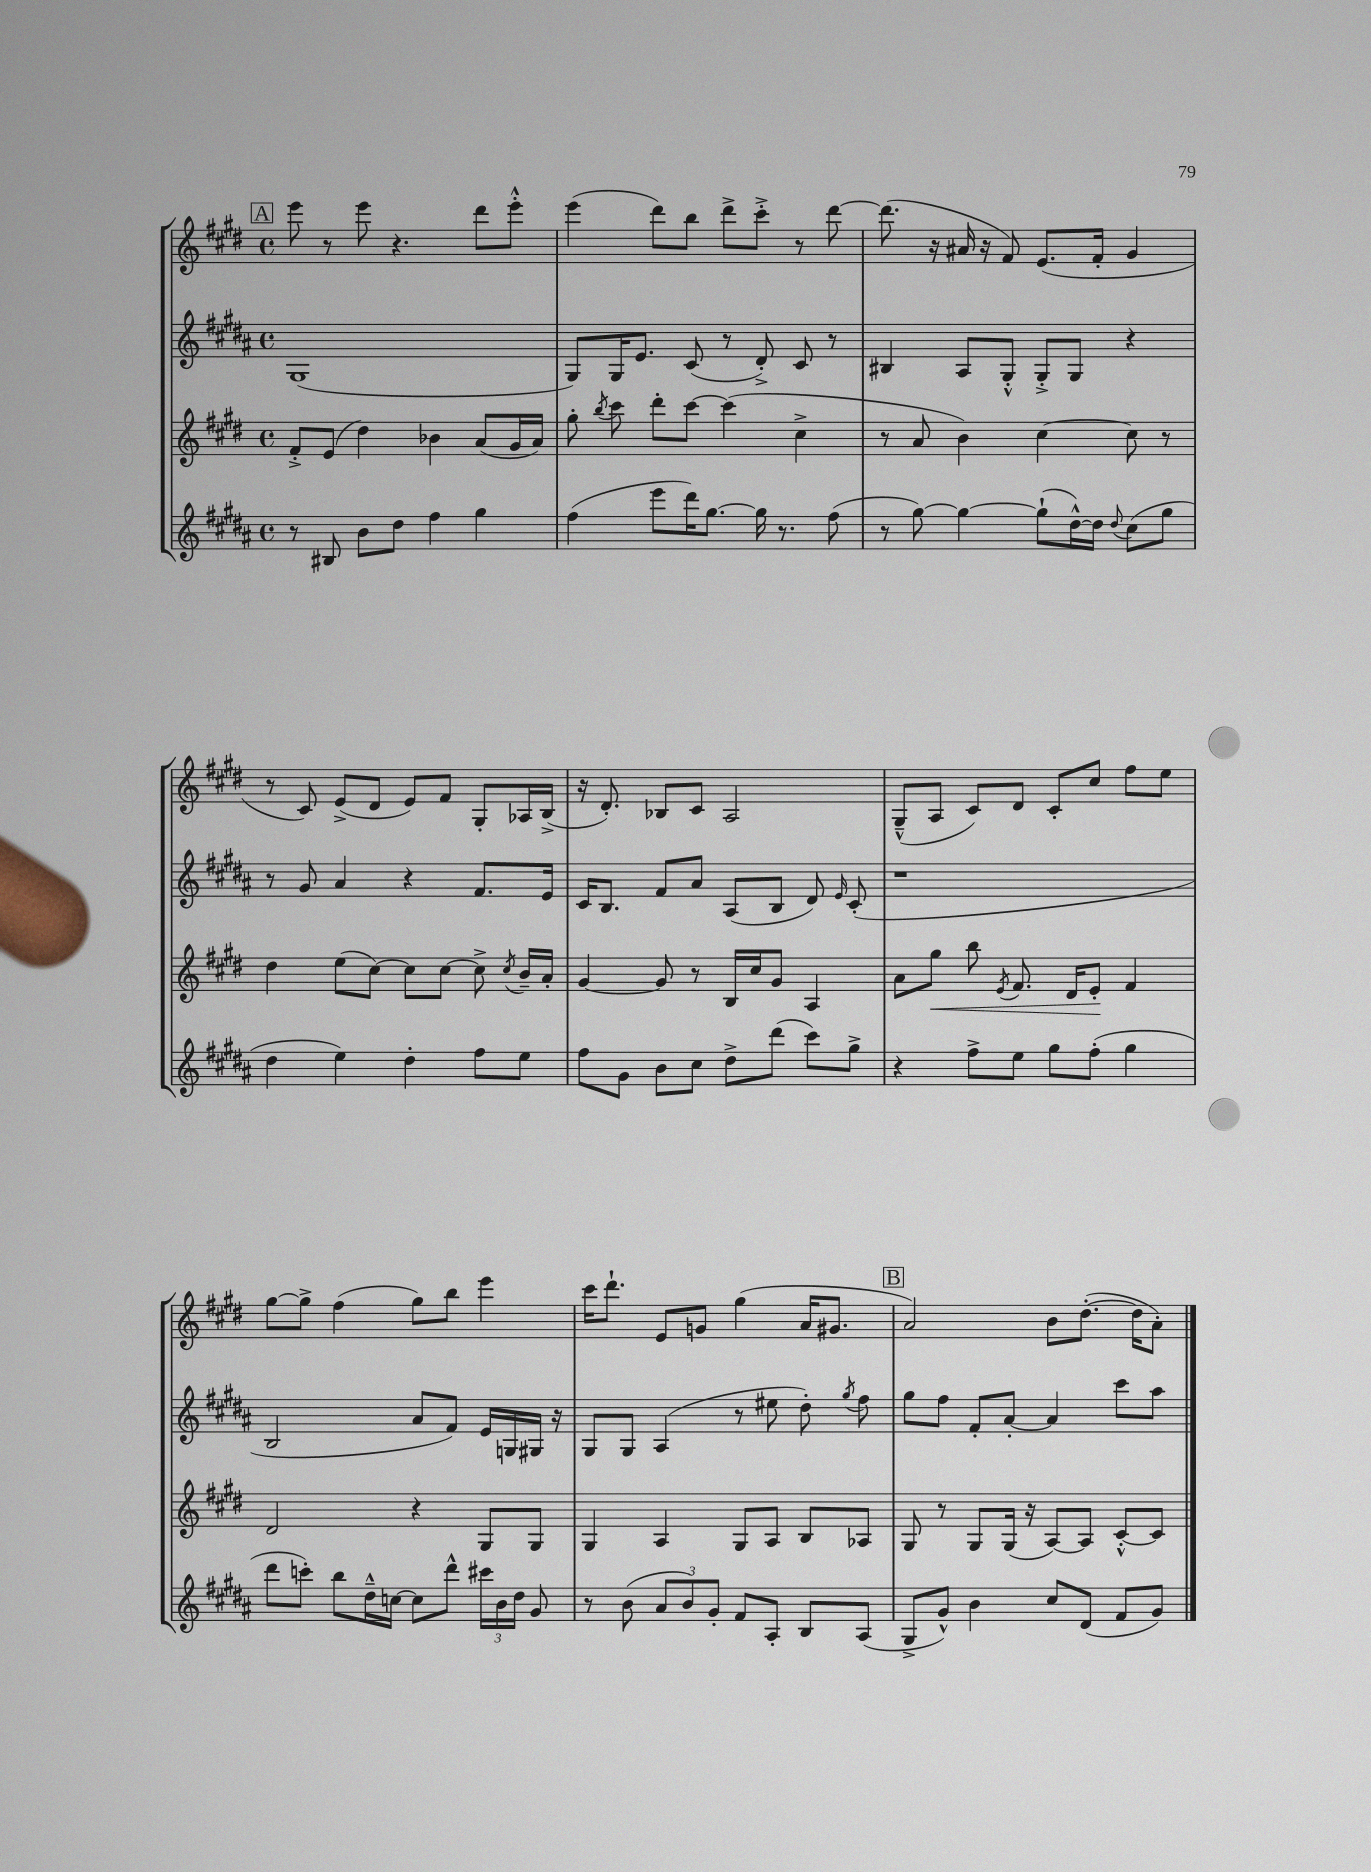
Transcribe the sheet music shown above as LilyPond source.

<<
\new StaffGroup <<
\new Staff = "s0" {
    \clef treble \key e \major \defaultTimeSignature \time 4/4
    \autoBeamOff \mark \markup { \box "A" } e'''8 r8 e'''8 r4. dis'''8[ e'''8]-.-^ |
    e'''4( dis'''8[) b''8] dis'''8[-> cis'''8]-.-> r8 dis'''8~ |
    dis'''8.( r16 ais'16 r16 fis'8) e'8.[( fis'16]-. gis'4 |
    r8 cis'8) e'8[->( dis'8] e'8[) fis'8] gis8[-. aes16 b16]->( |
    r16 dis'8.-.) bes8[ cis'8] a2 |
    gis8[---^( a8] cis'8[) dis'8] cis'8[-. cis''8] fis''8[ e''8] |
    gis''8[~ gis''8]-> fis''4( gis''8[) b''8] e'''4 |
    cis'''16[ dis'''8.]-! e'8[ g'8] gis''4( a'16[ gis'8.] |
    \mark \markup { \box "B" } a'2) b'8[ dis''8.]~-.( dis''16[ a'8]-.) \bar "|." |
}
\new Staff = "s1" {
    \clef treble \key b \major \defaultTimeSignature \time 4/4
    \autoBeamOff \mark \markup { \box "A" } gis1( |
    gis8[) gis16 e'8.] cis'8( r8 dis'8-.->) cis'8 r8 |
    bis4 ais8[ gis8]-.-^ gis8[-.-> gis8] r4 |
    r8 gis'8 ais'4 r4 fis'8.[ e'16] |
    cis'16[ b8.] fis'8[ ais'8] ais8[( b8] dis'8) \grace { e'16 } cis'8-.( |
    r1 |
    b2 ais'8[ fis'8]) e'16[ g16 gis16] r16 |
    gis8[ gis8] ais4( r8 eis''8 dis''8-.) \acciaccatura { gis''8 } fis''8 |
    \mark \markup { \box "B" } gis''8[ fis''8] fis'8[-. ais'8]~-. ais'4 cis'''8[ ais''8] \bar "|." |
}
\new Staff = "s2" {
    \clef treble \key e \major \defaultTimeSignature \time 4/4
    \autoBeamOff \mark \markup { \box "A" } fis'8[-.-> e'8]( dis''4) bes'4 a'8[( gis'16 a'16]) |
    gis''8-. \acciaccatura { b''8 } cis'''8 dis'''8[-. cis'''8]~ cis'''4( cis''4-> |
    r8 a'8 b'4) cis''4~ cis''8 r8 |
    dis''4 e''8[( cis''8]~) cis''8[ cis''8]~ cis''8-> \acciaccatura { cis''8 } b'16[-- a'16]-. |
    gis'4~ gis'8 r8 b16[ cis''16 gis'8] a4 |
    a'8[ gis''8]\< b''8 \acciaccatura { e'8 } fis'8. dis'16[ e'8]-.\! fis'4 |
    dis'2 r4 gis8[ gis8] |
    gis4 a4 gis8[ a8] b8[ aes8] |
    \mark \markup { \box "B" } gis8 r8 gis8[ gis16]( r16 a8[~) a8] cis'8[~-.-^ cis'8] \bar "|." |
}
\new Staff = "s3" {
    \clef treble \key b \major \defaultTimeSignature \time 4/4
    \autoBeamOff \mark \markup { \box "A" } r8 bis8 b'8[ dis''8] fis''4 gis''4 |
    fis''4( e'''8[ dis'''16) gis''8.]~ gis''16 r8. fis''8( |
    r8 gis''8~) gis''4~ gis''8[-!( dis''16~-^) dis''16] \appoggiatura { dis''8 } cis''8[( gis''8] |
    dis''4 e''4) dis''4-. fis''8[ e''8] |
    fis''8[ gis'8] b'8[ cis''8] dis''8[-> dis'''8]( cis'''8[) gis''8]-> |
    r4 fis''8[-> e''8] gis''8[ fis''8]-.( gis''4 |
    dis'''8[ c'''8]-.) b''8[ dis''16---^ c''16]~ c''8[ dis'''8]-^ \tuplet 3/2 { cis'''16[ b'16 dis''16] } gis'8 |
    r8 b'8( \tuplet 3/2 { ais'8[ b'8) gis'8]-. } fis'8[ ais8]-. b8[ ais8]( |
    \mark \markup { \box "B" } gis8[-> gis'8]-^) b'4 cis''8[ dis'8]( fis'8[ gis'8]) \bar "|." |
}
>>
>>
\layout { \context { \Score \remove "Bar_number_engraver" } }
